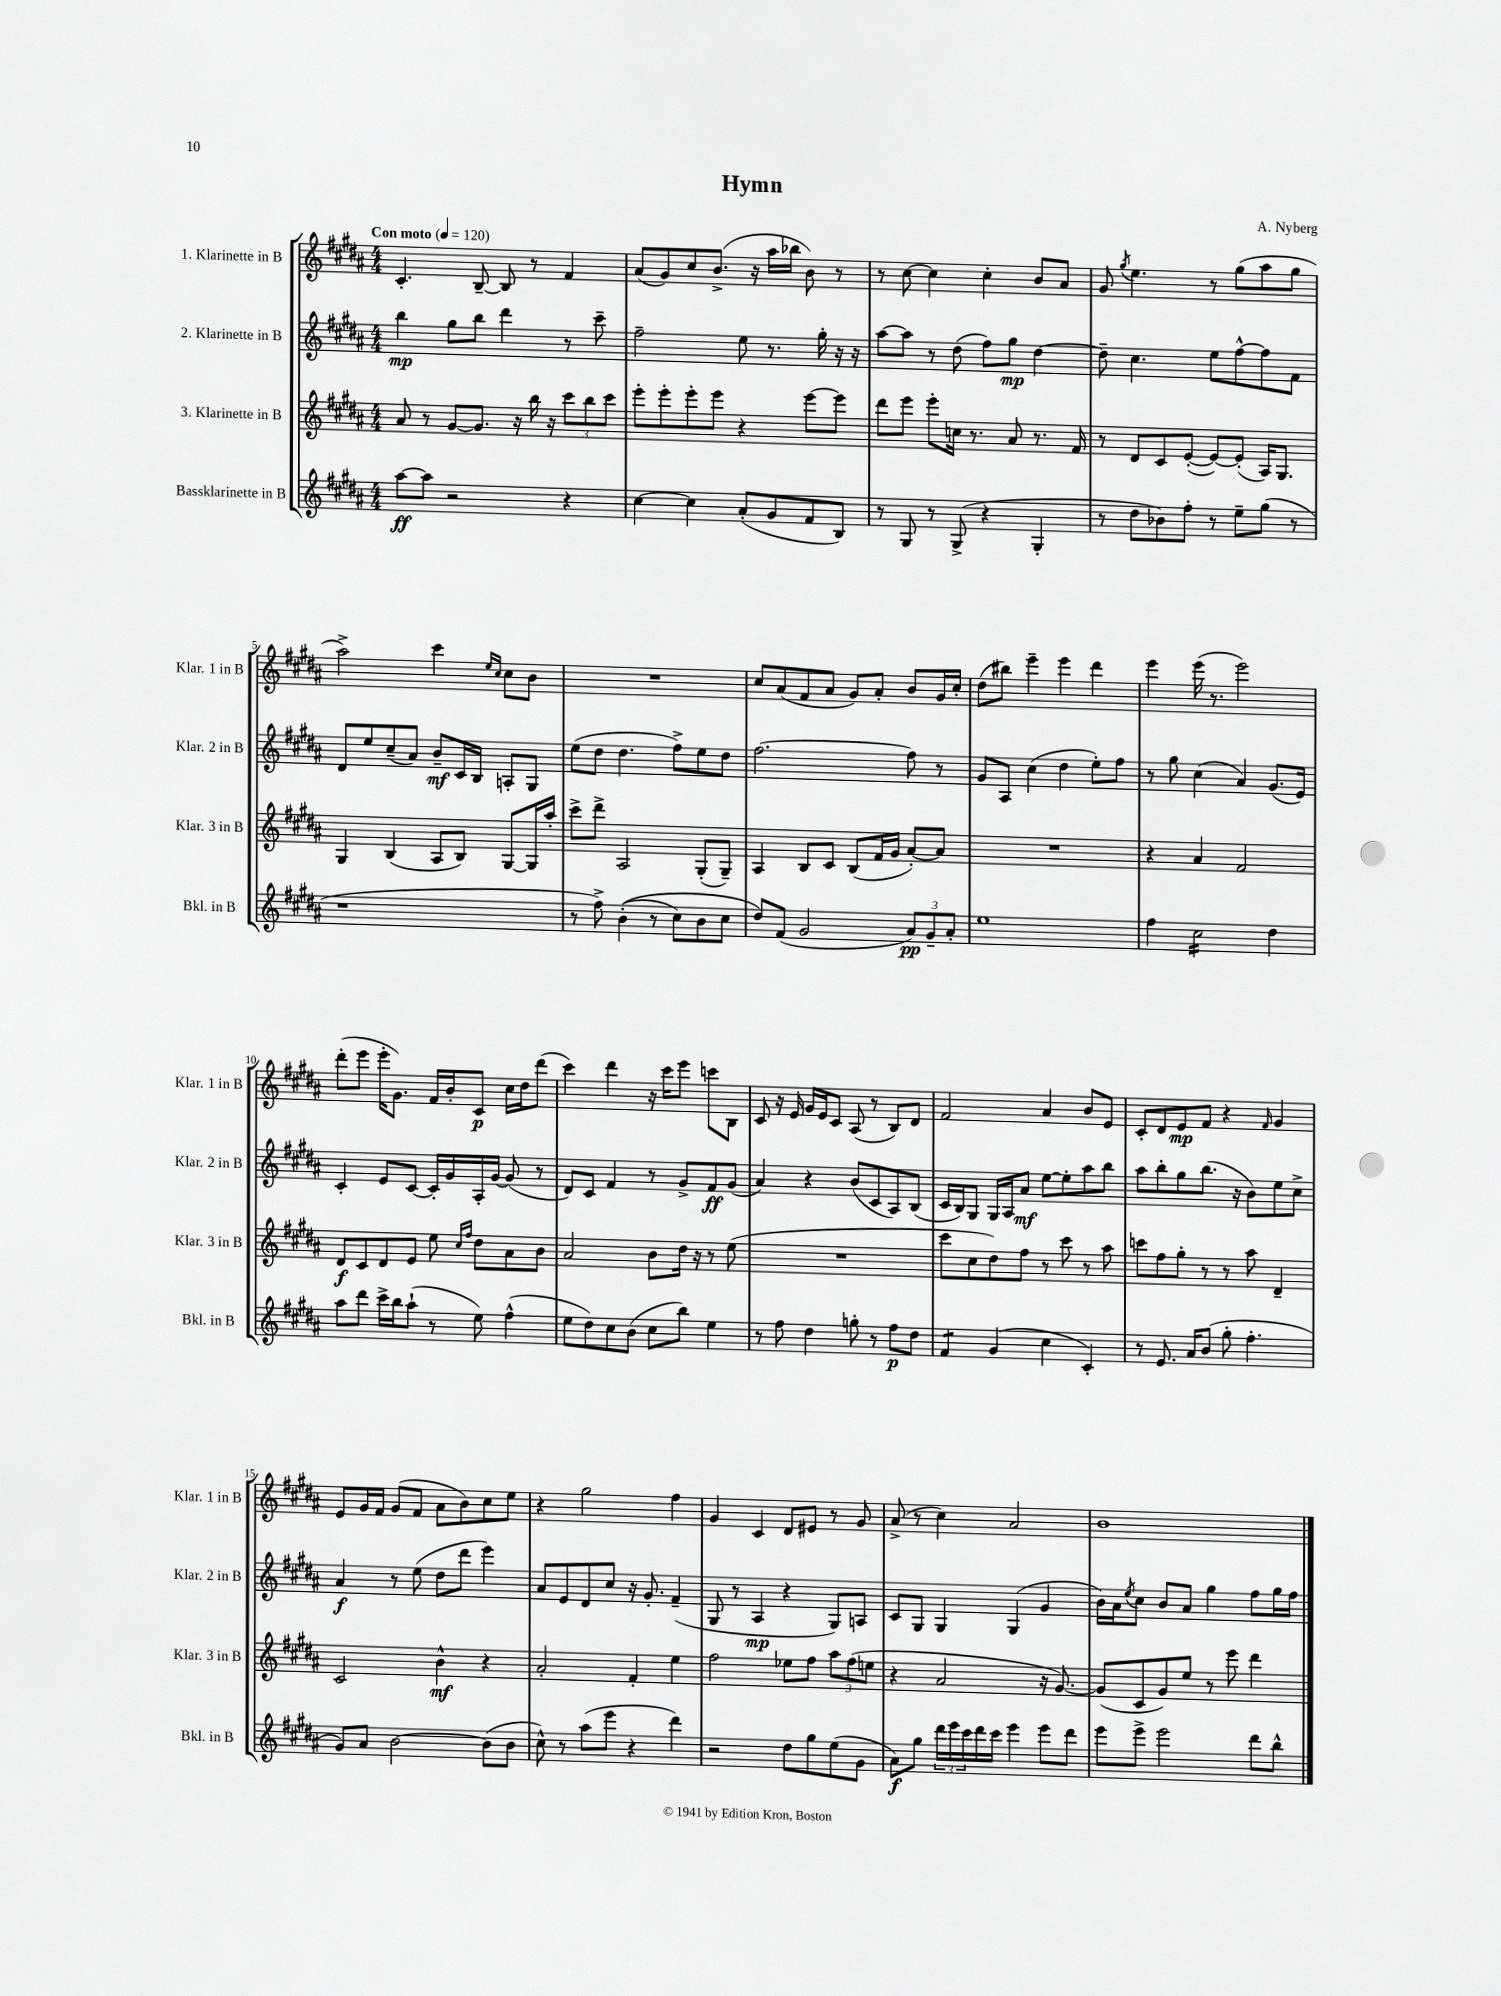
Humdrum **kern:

**kern	**dynam	**kern	**dynam	**kern	**dynam	**kern	**dynam
*part4	*part4	*part3	*part3	*part2	*part2	*part1	*part1
*staff4	*staff4	*staff3	*staff3	*staff2	*staff2	*staff1	*staff1
*I"Bassklarinette in B	*	*I"3. Klarinette in B	*	*I"2. Klarinette in B	*	*I"1. Klarinette in B	*
*I'Bkl. in B	*	*I'Klar. 3 in B	*	*I'Klar. 2 in B	*	*I'Klar. 1 in B	*
*clefG2	*	*clefG2	*	*clefG2	*	*clefG2	*
*k[f#c#g#d#a#]	*	*k[f#c#g#d#a#]	*	*k[f#c#g#d#a#]	*	*k[f#c#g#d#a#]	*
*M4/4	*	*M4/4	*	*M4/4	*	*M4/4	*
*MM120	*	*MM120	*	*MM120	*	*MM120	*
=1	=1	=1	=1	=1	=1	=1	=1
!	!	!	!	!	!	!LO:TX:a:B:t=Con moto	!
[8aa#\L	ff	8a#/	.	4bb\	mp	4.c#'/	.
8aa#\J]	.	8r	.	.	.	.	.
2r	.	[8g#/L	.	8gg#\L	.	.	.
.	.	8.g#/J]	.	8bb\J	.	[8B~/	.
.	.	.	.	4ddd#\	.	8B/]	.
.	.	16r	.	.	.	.	.
.	.	16bb\	.	.	.	8r	.
.	.	16r	.	.	.	.	.
4r	.	12ccc#\L	.	8r	.	4f#/	.
.	.	12bb\	.	.	.	.	.
.	.	.	.	8ccc#~\	.	.	.
.	.	12ccc#\J	.	.	.	.	.
=2	=2	=2	=2	=2	=2	=2	=2
[4cc#\	.	8eee'\L	.	2ff#~\	.	(8a#/L	.
.	.	8eee'\	.	.	.	8g#/)	.
4cc#\]	.	8eee'\	.	.	.	8cc#/	.
.	.	8eee\J	.	.	.	(8.b^/J	.
(8a#'/L	.	4r	.	8ee\	.	.	.
.	.	.	.	.	.	16r	.
8g#/	.	.	.	8.r	.	16aa#\LL	.
.	.	.	.	.	.	16bb-X\JJ	.
8f#/	.	[8eee\L	.	.	.	8b\)	.
.	.	.	.	16gg#'\	.	.	.
8B/J)	.	8eee\J]	.	16r	.	8r	.
.	.	.	.	16r	.	.	.
=3	=3	=3	=3	=3	=3	=3	=3
8r	.	8ddd#\L	.	[8aa#\L	.	8r	.
8G#/	.	8eee\J	.	8aa#\J]	.	[8cc#\	.
8r	.	8eee'\L	.	8r	.	4cc#\]	.
(8G#^/	.	16ccn\Jk	.	(8dd#\	.	.	.
.	.	8.r	.	.	.	.	.
4r	.	.	.	8ff#\L)	.	4cc#'\	.
.	.	8a#/	.	8gg#\J	mp	.	.
4G#'/	.	8.r	.	[4dd#\	.	8b/L	.
.	.	.	.	.	.	8a#/J	.
.	.	16f#/	.	.	.	.	.
=4	=4	=4	=4	=4	=4	=4	=4
8r	.	8r	.	8dd#~\]	.	8g#/	.
.	.	.	.	.	.	8qgg#/	.
8dd#\L	.	8d#/L	.	4.cc#\	.	4.ee\	.
8b-X\)	.	8c#/	.	.	.	.	.
8ff#'\J	.	([8e'/J	.	.	.	.	.
8r	.	8e/L_)	.	8ee\L	.	8r	.
8ee~\L	.	(8e'/J]	.	[8ff#^^\	.	(8gg#\L	.
(8gg#\J	.	16A#/KL)	.	8ff#\]	.	8aa#\	.
.	.	8.G#/J	.	.	.	.	.
8r	.	.	.	8f#\J	.	8gg#\J	.
!!LO:LB:g=z
=5	=5	=5	=5	=5	=5	=5	=5
1r	.	4G#/	.	8d#/L	.	2aa#^\)	.
.	.	.	.	8ee/	.	.	.
.	.	(4B/	.	(8cc#~/	.	.	.
.	.	.	.	8a#/J)	.	.	.
.	.	8A#/L	.	8b~/L	mf	4ccc#\	.
.	.	8B/J)	.	16c#/L	.	.	.
.	.	.	.	16B/JJ	.	.	.
.	.	.	.	.	.	16qqee/LL	.
.	.	.	.	.	.	16qqcc#/JJ	.
.	.	[8G#/L	.	8An'/L	.	8cc#\L	.
.	.	16G#/L]	.	8G#/J	.	8b\J	.
.	.	16aa#'/JJ	.	.	.	.	.
=6	=6	=6	=6	=6	=6	=6	=6
8r	.	8ccc#^\L	.	(8ee\L	.	1r	.
8ff#^\)	.	8ddd#^\J	.	8dd#\J	.	.	.
((4b'\	.	2A#/	.	4.dd#\	.	.	.
8r	.	.	.	.	.	.	.
8cc#\L)	.	.	.	8ff#^\L)	.	.	.
8b\	.	(8G#'/L	.	8ee\	.	.	.
8cc#\J	.	8G#~/J)	.	8dd#\J	.	.	.
=7	=7	=7	=7	=7	=7	=7	=7
8dd#/L)	.	4A#/	.	[2.ff#\	.	8cc#/L	.
(8f#/J	.	.	.	.	.	(8a#/	.
2g#/	.	8B/L	.	.	.	8f#/	.
.	.	8c#/J	.	.	.	8a#/J	.
.	.	(8B/L	.	.	.	8g#/L)	.
.	.	16f#/L	.	.	.	8a#'/J	.
.	.	16g#/JJ	.	.	.	.	.
12a#/L)	pp	[8a#'/L)	.	8ff#\]	.	8b/L	.
12g#~/	.	.	.	.	.	.	.
.	.	8a#/J]	.	8r	.	16g#/L	.
12a#'/J	.	.	.	.	.	.	.
.	.	.	.	.	.	16cc#'/JJ	.
=8	=8	=8	=8	=8	=8	=8	=8
1ee	.	1r	.	8g#/L	.	(8dd#\L	.
.	.	.	.	8A#/J	.	8bb#X\J)	.
.	.	.	.	(4cc#\	.	4eee~\	.
.	.	.	.	4dd#\	.	4eee\	.
.	.	.	.	8ee'\L)	.	4ddd#\	.
.	.	.	.	8ff#\J	.	.	.
=9	=9	=9	=9	=9	=9	=9	=9
4ff#\	.	4r	.	8r	.	4eee\	.
.	.	.	.	8gg#\	.	.	.
*tremolo	*	*	*	*	*	*	*
16cc#\LL	.	4a#/	.	(4cc#\	.	(16eee\	.
16cc#\	.	.	.	.	.	8.r	.
16cc#\	.	.	.	.	.	.	.
16cc#\	.	.	.	.	.	.	.
16cc#\	.	2f#/	.	4a#/)	.	2eee\)	.
16cc#\	.	.	.	.	.	.	.
16cc#\	.	.	.	.	.	.	.
16cc#\JJ	.	.	.	.	.	.	.
*Xtremolo	*	*	*	*	*	*	*
4dd#\	.	.	.	(8.g#/L	.	.	.
.	.	.	.	16e/Jk)	.	.	.
!!LO:LB:g=z
=10	=10	=10	=10	=10	=10	=10	=10
8aa#\L	.	8d#/L	f	4c#'/	.	(8ddd#'\L	.
8ddd#\J	.	8c#/	.	.	.	8eee\J	.
16ccc#^\LL	.	8d#/	.	8e/L	.	16eee'\KL	.
16bb\J	.	.	.	.	.	8.g#\J)	.
(8aa#`\J	.	8e/J	.	[8c#/J	.	.	.
8r	.	8ee\	.	16c#'/LL]	.	16f#/LL	.
.	.	.	.	16g#/	.	16b'/J	.
.	.	16qqcc#/LL	.	.	.	.	.
.	.	16qqff#/JJ	.	.	.	.	.
8ee\)	.	8dd#\L	.	16A#'/	.	8c#/J	p
.	.	.	.	[16g#/JJ	.	.	.
(4ff#^^\	.	8a#\	.	(8g#/]	.	16cc#\LL	.
.	.	.	.	.	.	16dd#\J	.
.	.	8b\J	.	8r	.	(8ddd#\J	.
=11	=11	=11	=11	=11	=11	=11	=11
8ee\L	.	2a#/	.	8d#/L)	.	4ccc#\)	.
8dd#\)	.	.	.	8c#/J	.	.	.
8cc#\	.	.	.	4f#/	.	4ddd#\	.
(8b\J	.	.	.	.	.	.	.
8cc#\L	.	8b\L	.	8r	.	16r	.
.	.	.	.	.	.	16ccc#\KL	.
8bb\J)	.	16dd#\Jk	.	8g#^/L	.	8eee\J	.
.	.	16r	.	.	.	.	.
4ee\	.	8r	.	8f#/	ff	8cccn\L	.
.	.	(8ee\	.	(8g#/J	.	8B\J	.
=12	=12	=12	=12	=12	=12	=12	=12
8r	.	1r	.	4a#/)	.	8c#/	.
8ff#\	.	.	.	.	.	16r	.
.	.	.	.	.	.	16e/	.
4dd#\	.	.	.	4r	.	16g#/LL	.
.	.	.	.	.	.	16e/J	.
.	.	.	.	.	.	8c#/J	.
8ggn'\	.	.	.	(8b/L	.	(8A#/	.
8r	.	.	.	8c#/	.	8r	.
8ff#\L	p	.	.	8A#/)	.	8B/L)	.
8dd#\J	.	.	.	(8B/J	.	8d#/J	.
=13	=13	=13	=13	=13	=13	=13	=13
*tremolo	*	*	*	*	*	*	*
8f#/L	.	8ccc#\L	.	16c#/LL	.	2f#/	.
.	.	.	.	16B/J)	.	.	.
8f#/J	.	8cc#\	.	8G#/J	.	.	.
*Xtremolo	*	*	*	*	*	*	*
(4g#/	.	8dd#\)	.	16G#/LL	.	.	.
.	.	.	.	16A#/J	.	.	.
.	.	8ff#\J	.	8a#/J	mf	.	.
4cc#\	.	8r	.	[8ee\L	.	4a#/	.
.	.	8ccc#\	.	8ee'\]	.	.	.
4c#'/)	.	8r	.	8aa#\	.	8b/L	.
.	.	8aa#\	.	8bb\J	.	8e/J	.
=14	=14	=14	=14	=14	=14	=14	=14
8r	.	8cccn\L	.	8aa#\L	.	8c#'/L	.
8.e/	.	8ff#\	.	8bb'\	.	8d#/	.
.	.	8gg#'\J	.	8gg#\	.	8e/	mp
16a#/KL	.	.	.	.	.	.	.
(8b/J	.	8r	.	(8.bb\J	.	8f#/J	.
8gg#'\	.	8r	.	.	.	4r	.
.	.	.	.	16r	.	.	.
4.ff#'\	.	8aa#\	.	8b\L)	.	.	.
.	.	.	.	.	.	16qqf#/	.
.	.	4d#~/	.	8ee\	.	4g#/	.
.	.	.	.	8cc#^\J	.	.	.
!!LO:LB:g=z
=15	=15	=15	=15	=15	=15	=15	=15
8g#/L)	.	2c#/	.	4a#/	f	8e/L	.
8a#/J	.	.	.	.	.	16g#/L	.
.	.	.	.	.	.	16f#/JJ	.
[2b\	.	.	.	8r	.	(8g#/L	.
.	.	.	.	(8ee\	.	8f#/J	.
.	.	4b^^\	mf	8dd#\L	.	8a#\L	.
.	.	.	.	8ddd#\J	.	8b\)	.
(8b\L]	.	4r	.	4eee\)	.	8cc#\	.
8b\J	.	.	.	.	.	8ee\J	.
=16	=16	=16	=16	=16	=16	=16	=16
8cc#^^\)	.	2a#'/	.	8a#/L	.	4r	.
8r	.	.	.	8e/	.	.	.
(8aa#\L	.	.	.	8d#/	.	2gg#\	.
8eee\J	.	.	.	8cc#/J	.	.	.
4r	.	4f#'/	.	16r	.	.	.
.	.	.	.	8.g#'/	.	.	.
4ddd#\)	.	4ee\	.	(4f#~/	.	4ff#\	.
=17	=17	=17	=17	=17	=17	=17	=17
2r	.	2ff#\	.	8G#/	.	4g#/	.
.	.	.	.	8r	.	.	.
.	.	.	.	4A#/	mp	4c#/	.
8dd#\L	.	8ee-X\L	.	4r	.	8d#/L	.
8gg#\	.	8ff#\J	.	.	.	8e#X/J	.
(8ee\	.	12aa#\L	.	8G#/L)	.	8r	.
.	.	(12ff#\	.	.	.	.	.
8g#\J	.	.	.	8An/J	.	8g#/	.
.	.	12een\J	.	.	.	.	.
=18	=18	=18	=18	=18	=18	=18	=18
8a#\L)	f	4r	.	8c#/L	.	(8a#^/	.
8gg#\J	.	.	.	8G#/J	.	8r	.
24ddd#\LL	.	2a#/	.	4G#/	.	4cc#\)	.
24eee\	.	.	.	.	.	.	.
24ccc#\	.	.	.	.	.	.	.
16ddd#\	.	.	.	.	.	.	.
16ccc#\JJ	.	.	.	.	.	.	.
4eee\	.	.	.	(4G#/	.	2a#/	.
8eee\L	.	16r	.	4g#/	.	.	.
.	.	[8.g#/)	.	.	.	.	.
8ddd#\J	.	.	.	.	.	.	.
=19	=19	=19	=19	=19	=19	=19	=19
8eee\L	.	(8g#/L]	.	16b\LL)	.	1b	.
.	.	.	.	16a#\J	.	.	.
.	.	.	.	8qee/	.	.	.
8eee^\J	.	8c#/	.	8cc#\J	.	.	.
2eee\	.	8g#/)	.	8b/L	.	.	.
.	.	8ee/J	.	8a#/J	.	.	.
.	.	8r	.	4gg#\	.	.	.
.	.	8eee\	.	.	.	.	.
8ddd#\L	.	4ddd#\	.	8ff#\L	.	.	.
8bb^^\J	.	.	.	16gg#\L	.	.	.
.	.	.	.	16ff#\JJ	.	.	.
==	==	==	==	==	==	==	==
*-	*-	*-	*-	*-	*-	*-	*-
